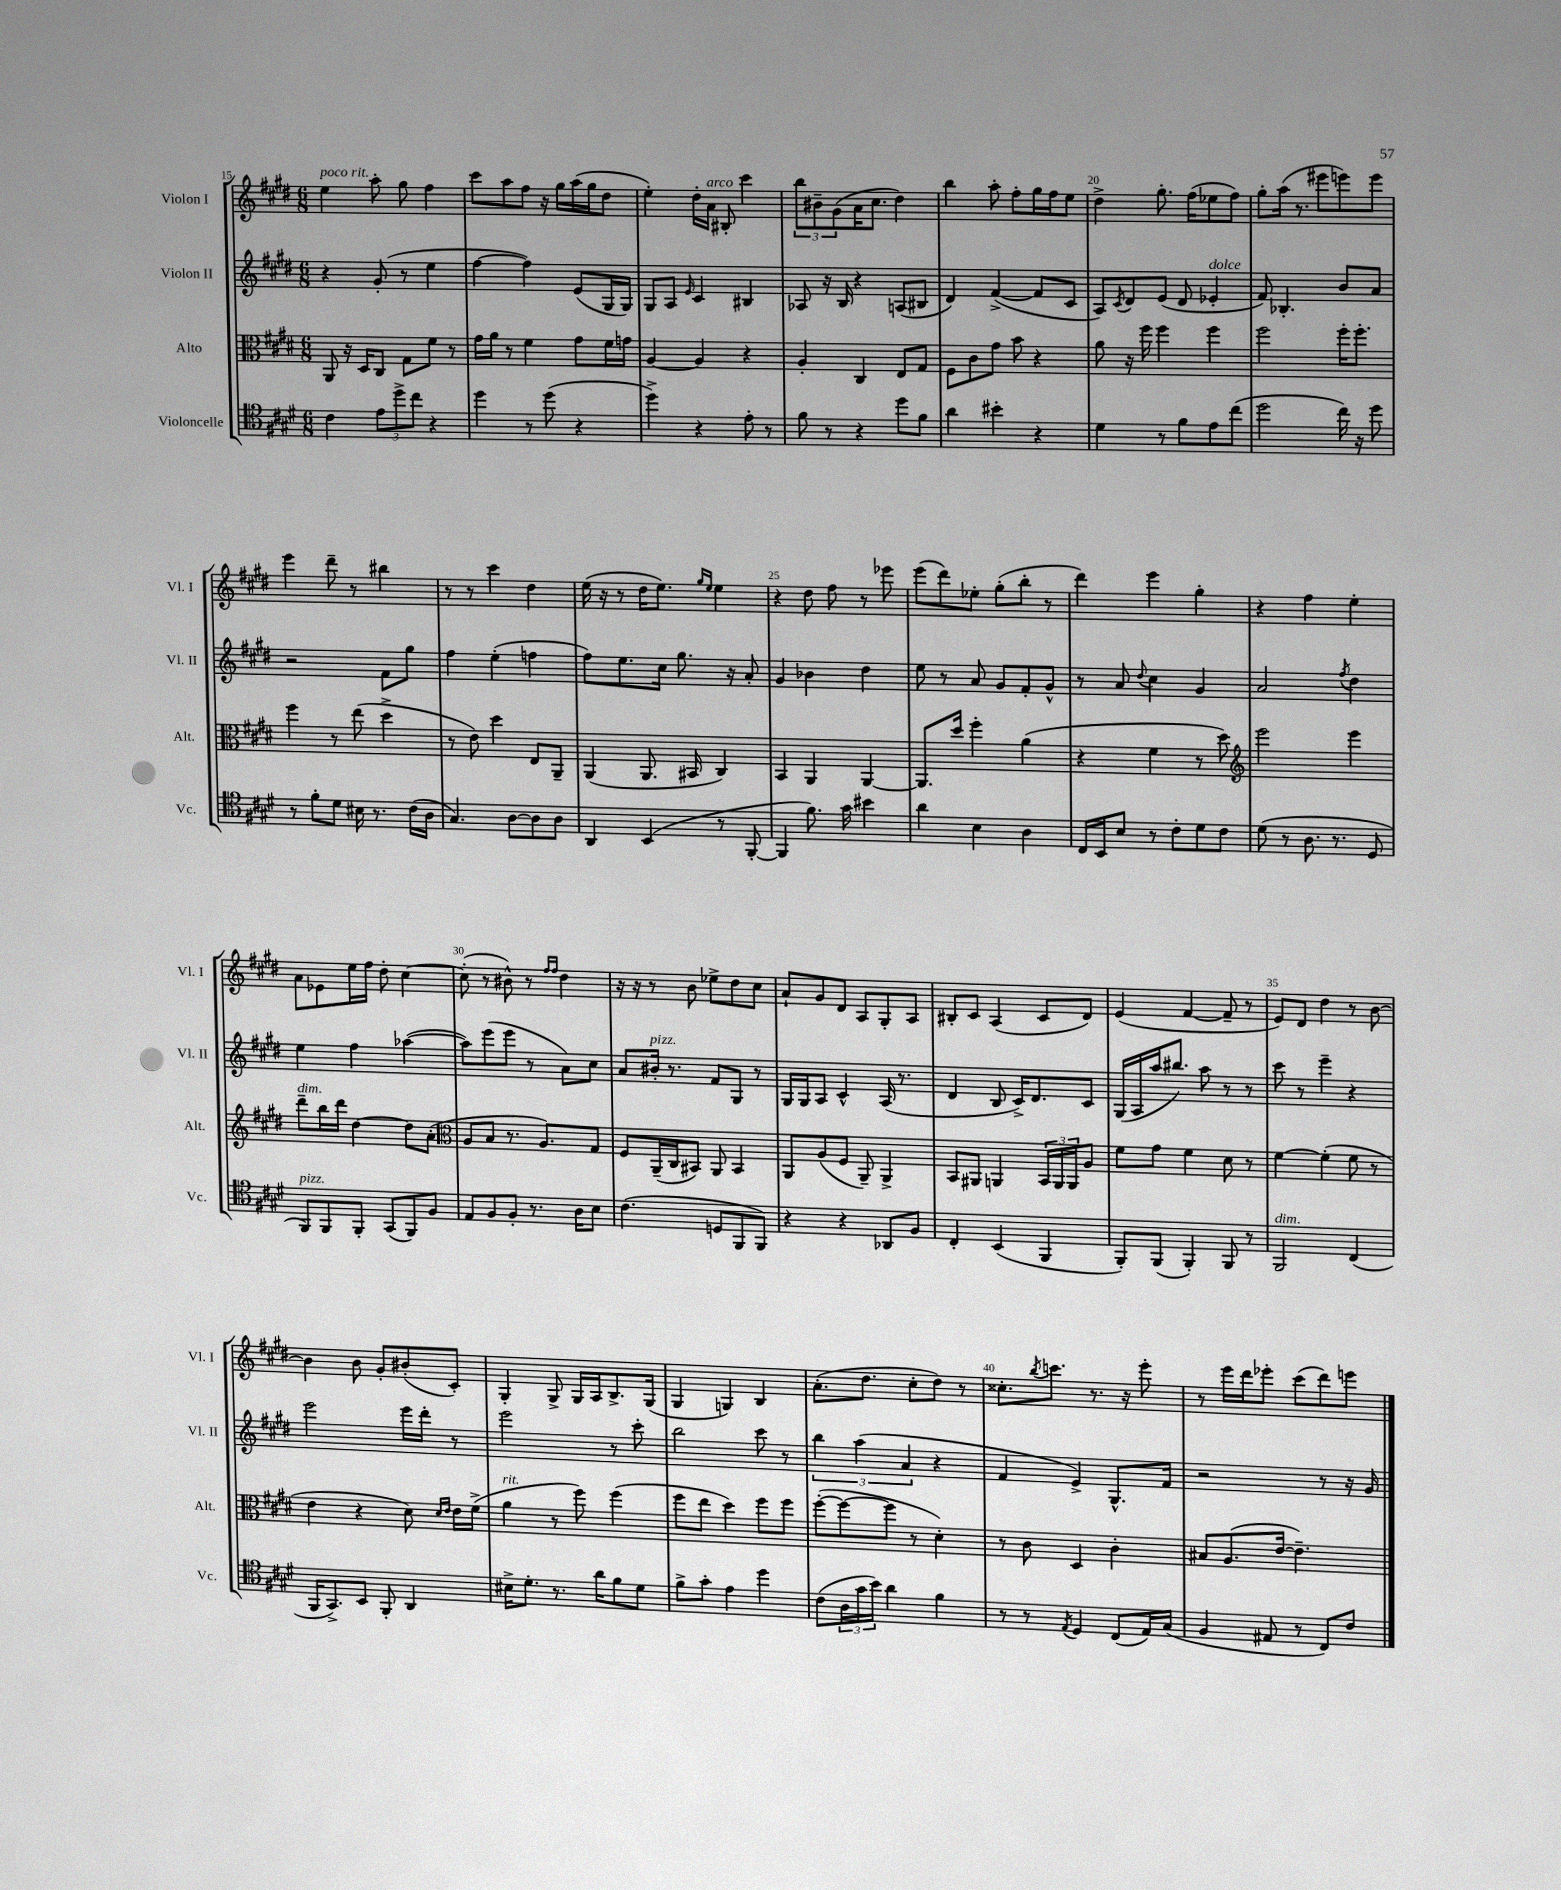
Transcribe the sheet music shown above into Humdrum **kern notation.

**kern	**kern	**kern	**kern
*staff4	*staff3	*staff2	*staff1
*clefC4	*clefC3	*clefG2	*clefG2
*k[f#c#g#d#]	*k[f#c#g#d#]	*k[f#c#g#d#]	*k[f#c#g#d#]
*M6/8	*M6/8	*M6/8	*M6/8
4c#\	8AA/	4r	4ee\
.	16r	.	.
.	16D#/LK	.	.
12e\L	8C#/J	(8g#'/	8aa'\
12dd#^\	.	.	.
.	8G#\L	8r	8gg#\
12cc#\J	.	.	.
4r	8f#\J	4ee\	4ff#\
.	8r	.	.
=	=	=	=
4dd#\	16g#\LL	[4ff#\	8ccc#\L
.	16a\JJ	.	.
.	8r	.	8aa\
8r	4f#\	4ff#\])	8ff#\J
(8dd#\	.	.	16r
.	.	.	16gg#\LL
4r	8g#\L	(8e/L	(16aa\
.	.	.	16gg#\J
.	16f#\L	16G#/L	8dd#\J
.	16g\JJ	16G#/JJ)	.
=	=	=	=
4dd#^\)	[4A/	8G#/L	4ee'\)
.	.	8A/J	.
.	.	16qqe/	.
4r	4A/]	4c#/	16dd#'\LL
.	.	.	16a\JJ
.	.	.	8B#'/
8e'\	4r	4B#/	4ccc#\
8r	.	.	.
=	=	=	=
8f#\	4A'/	8A-/	12bb\L
.	.	.	12b#~\
8r	.	16r	.
.	.	.	(12g#\
.	.	16B/	.
4r	4C#/	4r	16a\K
.	.	.	8.cc#\J
8dd#\L	8E/L	(8A/L	4dd#\)
8f#\J	8G#/J	8B#/J	.
=	=	=	=
4a\	8F#\L	4d#/)	4bb\
.	8c#\	.	.
4b#'\	8g#\J	([4f#^/	8aa'\
.	8b\	.	8ff#'\L
4r	4r	8f#/]L	16gg#\L
.	.	.	16ff#\J
.	.	8c#/J	8ee\J
=	=	=	=
4d#\	8a\	8A/L)	4dd#^\
.	.	8qc#/	.
.	16r	8d#/	.
.	16ff#\	.	.
8r	4ff#\	(8e/J	8.gg#'\
8f#\L	.	8d#/	.
.	.	.	(16ff#\LK
8e\	4ff#\	4e-'/	8ee-\
(8cc#\J	.	.	8ff#\J)
=	=	=	=
2dd#\	2ff#\	8f#/)	8gg#'\L
.	.	4.B-'/	(16aa\Jk
.	.	.	8.r
.	.	.	8eee#\L
16cc#\)	16ff#'\LK	8b/L	8eee\)
16r	8.ff#'\J	.	.
8dd#\	.	8a/J	8eee\J
=	=	=	=
8r	4ff#\	2r	4eee\
8f#'\L	.	.	.
8d#\J	8r	.	8ddd#~\
16B#\	(8ee\	.	8r
8.r	.	.	.
.	4dd#^\	8f#\L	4bb#\
(16c#\LL	.	8gg#\J	.
16A\JJ	.	.	.
=	=	=	=
4.G#/)	8r	4ff#\	8r
.	8e\)	.	8r
.	4dd#\	(4ee'\	4ccc#\
[8A\L	.	.	.
8A\]	8E/L	4ff\	4dd#\
8A\J	8AA~/J	.	.
=	=	=	=
4AA/	(4AA/	8ff#\L)	(16ee\
.	.	.	16r
.	.	8.ee\	8r
(4BB/	8.AA/	.	16dd#\LK
.	.	16cc#\Jk	8.ee\J)
.	.	8.gg#\	.
.	16BB#/	.	.
.	.	.	16qqgg#/LL
.	.	.	16qqee/JJ
8r	4C#/)	.	4ee\
.	.	16r	.
[8FF#'/	.	8a'/	.
=	=	=	=
4FF#/]	4BB/	4g#/	4r
8.f#\)	4AA/	4b-\	8dd#\
.	.	.	8ff#\
16g#\	.	.	.
4b#\	[4AA/	4dd#\	8r
.	.	.	8eee-\
=	=	=	=
4a\	8.AA/]L	8ee\	(8eee\L
.	.	8r	8ddd#\)
.	16dd#/Jk	.	.
4B\	4ff#'\	8a/	8ee-'\J
.	.	8g#/L	(8gg#'\L
4A\	(4a\	8f#'/	8bb'\J
.	.	8g#^^/J	8r
=	=	=	=
16C#/LL	4r	8r	4ddd#\)
16BB/J	.	.	.
8B/J	.	8a/	.
.	.	8qqdd#/	.
8r	4f#\	4cc#\	4eee\
8c#'\L	.	.	.
8d#\	8r	4g#/	4gg#'\
8c#\J	8dd#\)	.	.
=	=	=	=
*	*clefG2	*	*
(8d#\	2eee\	2a/	4r
8r	.	.	.
8.A\	.	.	4ff#\
8.r	.	.	.
.	.	8qff#/	.
.	4eee\	4dd#\	4ee'\
8D#/	.	.	.
=	=	=	=
8FF#/L)	8ddd#~\L	4ee\	8a\L
8FF#/	16bb\L	.	8e-\
.	16ddd#\JJ	.	.
8FF#'/J	[4dd#\	4ff#\	16ee\L
.	.	.	16ff#\JJ
(8GG#/L	.	.	8dd#'\
8FF#/)	8dd#\]L	([4aa-\	[4cc#\
8F#/J	(8a'\J	.	.
=	=	=	=
*	*clefC3	*	*
8E/L	8A/L	8aa-\]L)	(8cc#'\]
8F#/	8B/J	(8eee\	8r
8F#'/J	8.r	8eee\J	8b#^^\)
8.r	.	8r	8r
.	8.A/L)	.	.
.	.	.	16qqff#/LL
.	.	.	16qqff#/JJ
.	.	8a\L)	4dd#\
16A\LK	.	.	.
8B\J	8G#/J	8cc#\J	.
=	=	=	=
(4.c#\	8F#/L	8a/L	16r
.	.	.	16r
.	(16AA~/L	16b#'/Jk	8r
.	16C#/J	8.r	.
.	8BB#/J)	.	8b\
8D/L	8AA/	8f#/L	8ee-^\L
8FF#/	4BB#/	8G#/J	8dd#\
8FF#/J)	.	8r	8cc#\J
=	=	=	=
4r	8AA/L	16G#/LL	8a`/L
.	.	16G#/J	.
.	(8A/	8A/J	8g#/
4r	8F#/J	4c#^^/	8d#/J
.	8AA~/)	.	8A/L
8AA-/L	4AA^/	(16A/	8G#'/
.	.	8.r	.
8F#/J	.	.	8A/J
=	=	=	=
4C#'/	8BB/L	4d#/	8B#'/L
.	8AA#/J	.	8c#/J
(4BB/	4AA/	8B/	(4A/
.	.	16c#^/LK)	.
.	.	8.d#/	.
4FF#/	24BB/LL	.	8c#/L
.	24AA/	.	.
.	24AA/J	.	.
.	8A/J	8c#/J	8d#/J)
=	=	=	=
8FF#'/L)	8f#\L	(16G#/LL	(4e/
.	.	16A/	.
(8FF#/J	8g#\J	16aa/J	.
.	.	8.bb#/J)	.
4FF#'/)	4f#\	.	[4f#/
.	.	8aa\	.
8FF#/	8d#\	8r	8f#~/]
8r	8r	8r	8r
=	=	=	=
2FF#/	[4f#\	8ccc#\	8e/L)
.	.	8r	8d#/J
.	(4f#'\]	4eee~\	4dd#\
(4C#/	8f#\	4r	8r
.	8r	.	[8b\
=	=	=	=
16FF#/LK	4e\	2eee\	4b\]
8.GG#^/)	.	.	.
8BB/J	4r	.	8b\
8FF#'/	.	.	8g#'/L
4AA/	8d#\)	16eee\LL	(8b#'/
.	.	16ddd#'\JJ	.
.	16qqd#/LL	.	.
.	16qqe/JJ	.	.
.	16e\LL	8r	8c#'/J)
.	(16f#^\JJ	.	.
=	=	=	=
16B#^\LK	4a\	2eee\	4G#'/
8.d#'\J	.	.	.
8.r	8r	.	8G#^/
.	8ff#\)	.	16G#/LL
16a\LK	.	.	16A/J
8f#\	(4ff#\	8r	8.B^/
8d#\J	.	8ccc#'\	.
.	.	.	(16G#/Jk
=	=	=	=
8f#^\L	8ff#\L	2bb\	4G#/
8g#'\J	8ee\J	.	.
4e\	4dd#\)	.	4G/)
4dd#\	8ff#\L	8ccc#\	4B/
.	8ff#\J	8r	.
=	=	=	=
(8c#\L	([8ff#'\L	6bb\	(8.a'\L
24A\L	8ff#\_	.	.
24g#\	.	(6aa\	.
.	.	.	8.dd#\J
24b\JJ)	.	.	.
4a\	8ff#\]J	.	.
.	.	6a/	.
.	8r	.	8cc#'\L
4f#\	4d#'\)	4r	8dd#\J)
.	.	.	8r
=	=	=	=
8r	8r	4f#/	8.cc##'\L
8r	8c#\	.	.
.	.	.	8qbb/
.	.	.	8.ccc\J
8qE/	.	.	.
4D#/	4D#/	4e^/)	.
.	.	.	8.r
(8C#/L	4c#'\	8.G#^^/L	.
.	.	.	16r
16E/L)	.	.	8eee'\
(16G#/JJ	.	16f#/Jk	.
=	=	=	=
4F#/	8B#/L	2r	8r
.	(8.A/	.	16eee\LL
.	.	.	16ddd#\J
8E#/	.	.	8eee-'\J
.	[16e/Jk	.	.
8r	4.e~\])	.	(8ccc#\L
8C#/L)	.	8r	8ddd#\)
8c#/J	.	16r	8eee\J
.	.	16g#/	.
==	==	==	==
*-	*-	*-	*-
